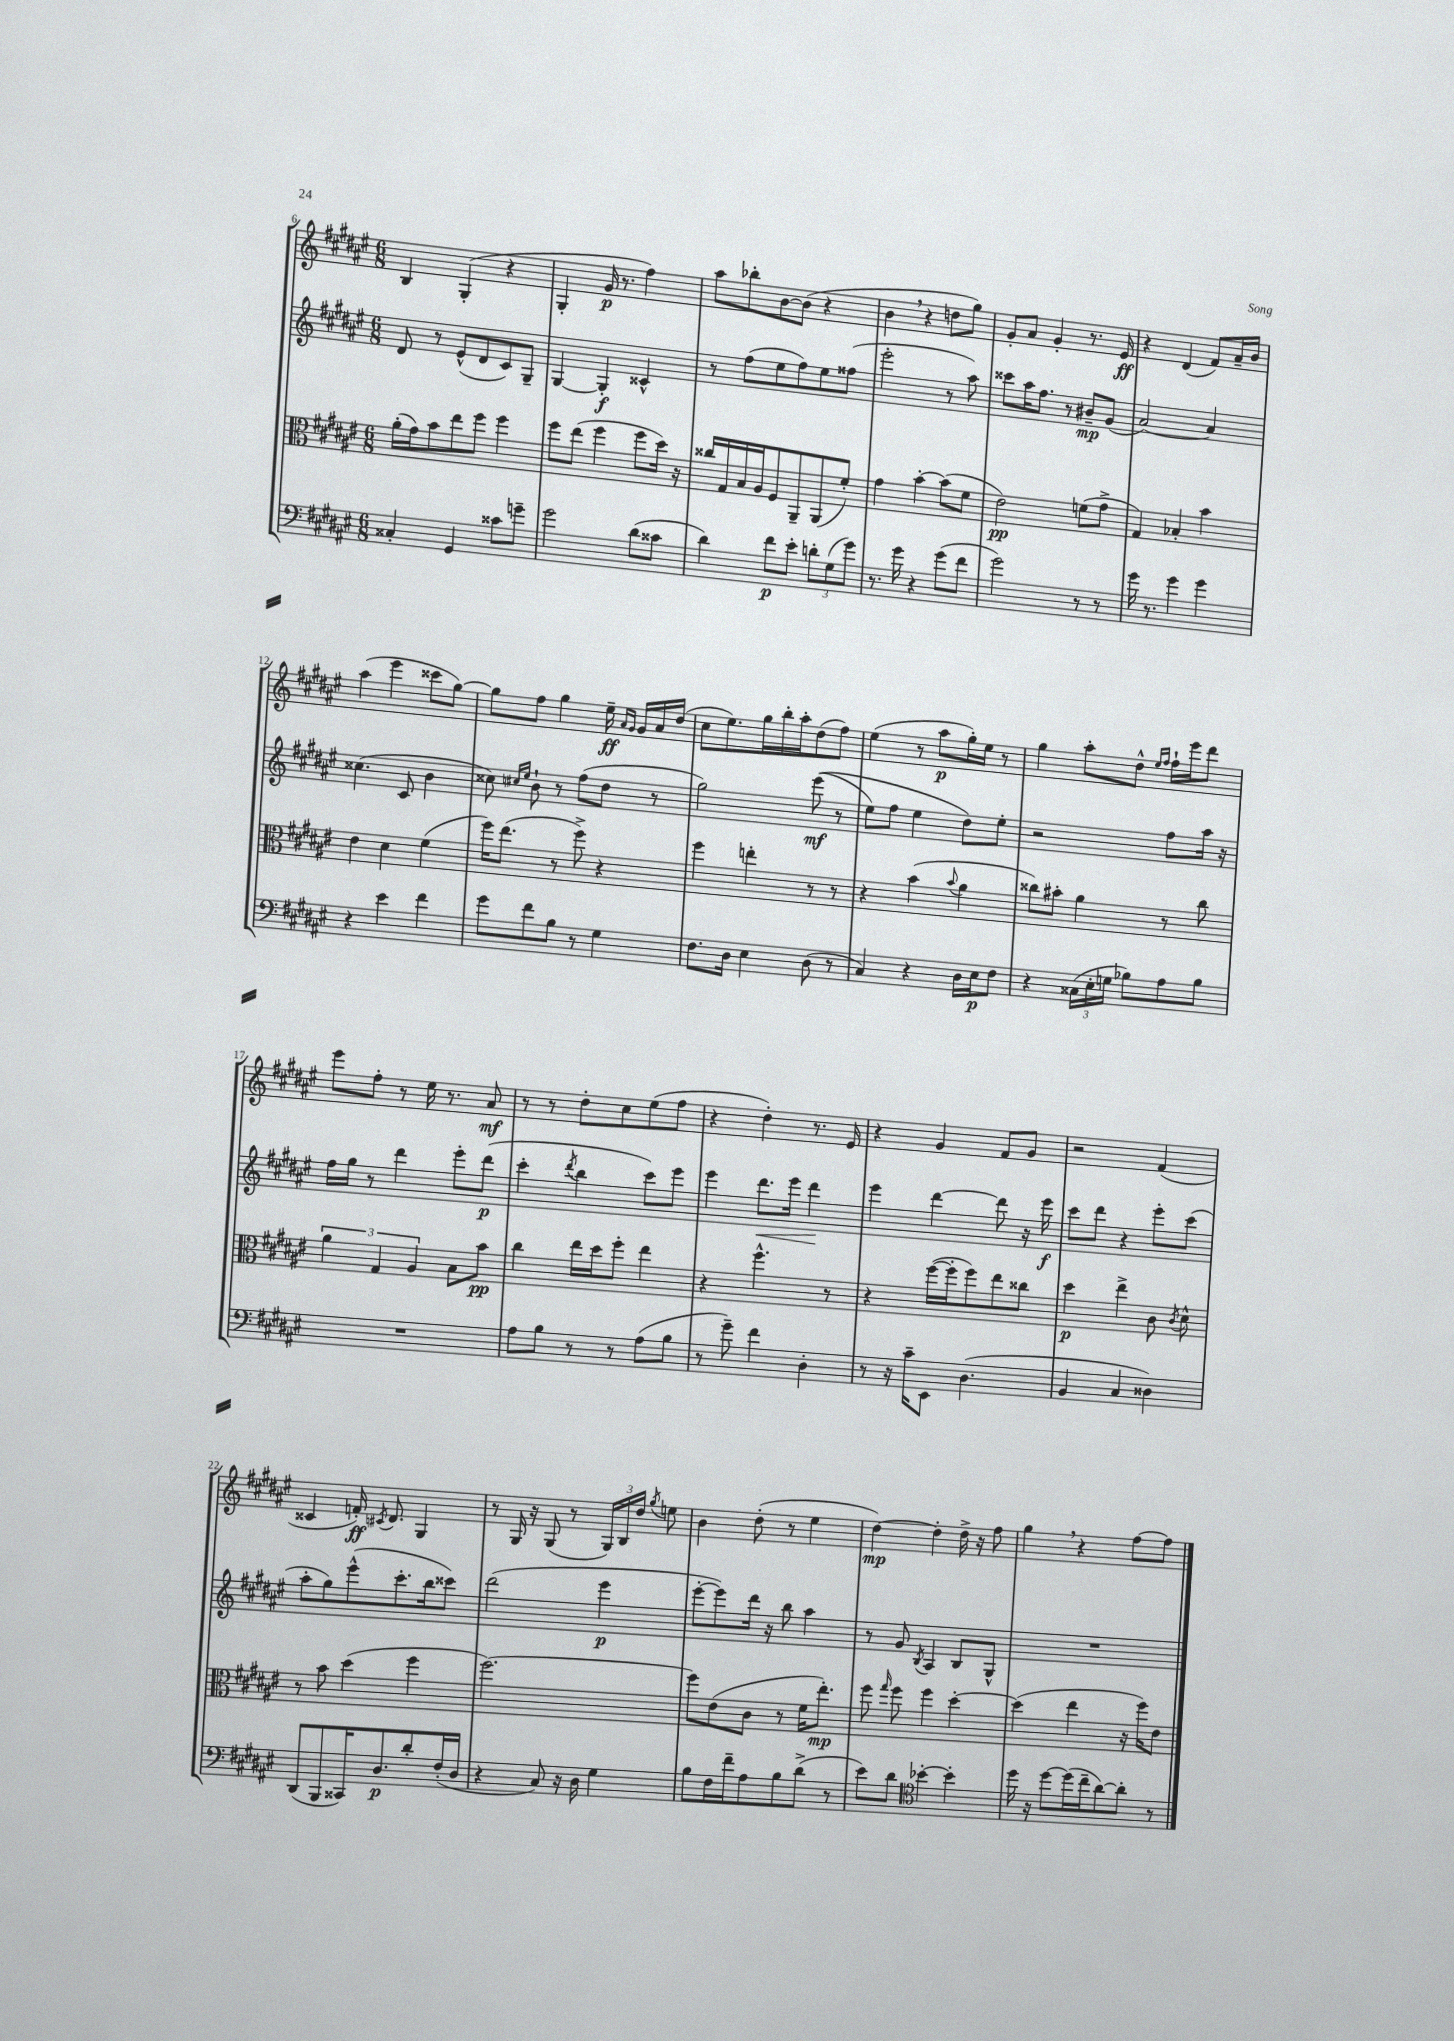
<<
\new StaffGroup <<
\new Staff = "s0" {
    \clef treble \key fis \major \numericTimeSignature \time 6/8
    \autoBeamOff b4 gis4-.( r4 |
    gis4-. gis'16\p r8. fis''4) |
    ais''8[ bes''8-. b'8~ b'8]( r4 |
    b'4 \breathe r4 d''8[ gis''8]) |
    gis'8[-. ais'8] gis'4-. r8. eis'16\ff |
    r4 dis'4( fis'8[) ais'16-- b'16] |
    ais''4( eis'''4 cisis'''8[ gis''8]~) |
    gis''8[ fis''8] gis''4 eis''16--\ff \grace { ais'16[ gis'16] } gis'16[ ais'16 dis''16]( |
    cis''8[ eis''8.) gis''16 b''16-. ais''16-. dis''8( fis''8]) |
    eis''4( r8 ais''8[\p gis''16-.) eis''16] r8 |
    gis''4 ais''8[-. dis''8]-^ \grace { eis''16[ fis''16] } fis''16[-! eis'''16 dis'''8] |
    eis'''8[ fis''8]-. r8 eis''16 r8. ais'8\mf |
    r8 r8 dis''8[-. cis''8 eis''8( fis''8] |
    r4 dis''4-.) r8. eis'16 |
    r4 gis'4 fis'8[ gis'8] |
    r2 fis'4( |
    cisis'4 f'16-.\ff) \acciaccatura { cis'8 } dis'8. gis4 |
    r8 gis16 r16 gis8( r8 \tuplet 3/2 { gis16[) b16 dis''16] } \acciaccatura { gis''8 } e''8 |
    b'4 dis''8-.( r8 eis''4 |
    dis''4~\mp) dis''4-. dis''16-> r16 fis''8 |
    gis''4 \breathe r4 fis''8[~ fis''8] \bar "|." |
}
\new Staff = "s1" {
    \clef treble \key fis \major \numericTimeSignature \time 6/8
    \autoBeamOff dis'8 r8 eis'8[-^( dis'8 cis'8) gis8]-- |
    gis4~ gis4-.\f cisis'4-^ |
    r8 fis''8[( eis''8 fis''8) eis''8 fisis''8]( |
    eis'''2-. r8 ais''8) |
    cisis'''8[ ais''16 fis''8.] r8 bis'8[--\mp gis'8]( |
    ais'2~) ais'4 |
    cisis''4.( cis'8 b'4 |
    cisis''8) \grace { cis''16[ eis''16] } b'8-! r8 fis''8[( dis''8] r8 |
    gis''2) eis'''8\mf(\( r8 |
    eis''8[) fis''8] eis''4 dis''8[\) eis''8]-. |
    r2 fis''8[ ais''16] r16 |
    fis''16[ gis''16] r8 dis'''4 eis'''8[-. dis'''8]\p( |
    cis'''4-. \acciaccatura { dis'''8 } b''4 cis'''8[) eis'''8] |
    eis'''4 dis'''8.[\< eis'''16] dis'''4\! |
    eis'''4 dis'''4~ dis'''8 r16 eis'''16\f |
    cis'''8[ dis'''8] r4 eis'''8[-. cis'''8]( |
    ais''8[-. gis''8) eis'''8-^( cis'''8.-. b''16 cisis'''8]) |
    dis'''2( eis'''4\p |
    eis'''8[~-. eis'''8) dis'''16] r16 b''8 ais''4 |
    r8 gis'8 \acciaccatura { b8 } ais4 b8[ gis8]-^ |
    R2. \bar "|." |
}
\new Staff = "s2" {
    \clef alto \key fis \major \numericTimeSignature \time 6/8
    \autoBeamOff ais'16[-.( gis'16) b'8 eis''8 fis''8] fis''4 |
    fis''8[ eis''8]( fis''4 fis''8[ dis''16]) r16 |
    cisis''16[ gis16 b16 ais16 fis8 ais,8-- ais,8( fis'8]-.) |
    gis'4 b'4~-. b'8[( fis'8] |
    eis'2\pp) f'8[( gis'8]-> |
    gis4) bes4-. b'4 |
    eis'4 dis'4 fis'4( |
    fis''16[) eis''8.]( r8 fis''8->) r4 |
    fis''4 e''4-. r8 r8 |
    r4 b'4( \appoggiatura { b'8 } ais'4 |
    cisis''8[) bis'8]-. ais'4 r8 cisis''8 |
    \tuplet 3/2 { ais'4 gis4 ais4 } b8[ b'8]\pp |
    cis''4 eis''16[ dis''16 fis''8]-. eis''4 |
    r4 fis''4.-^ r8 |
    r4 fis''16[~( fis''16-. fis''8) eis''8 cisis''8] |
    dis''4\p eis''4-> cis'8 \acciaccatura { cis'8 } dis'8-^ |
    r8 b'8 dis''4( fis''4 |
    fis''2.~) |
    fis''8[ eis'8( cis'8] r8 fis'16[ eis''8.]-.\mp) |
    fis''8 \grace { gis''16 } fis''8 fis''4 dis''4~-. |
    dis''4( eis''4 r16 fis''16[) eis'8] \bar "|." |
}
\new Staff = "s3" {
    \clef bass \key fis \major \numericTimeSignature \time 6/8
    \autoBeamOff cisis4-. gis,4 cisis'8[ g'8]-- |
    gis'2 dis'8[( cisis'8] |
    dis'4) fis'8[\p eis'8]-. \tuplet 3/2 { d'8[-. gis8( gis'8]) } |
    r8. gis'16 r4 gis'8[( fis'8] |
    gis'2) r8 r8 |
    gis'16 r8. gis'4 gis'4 |
    r4 eis'4 fis'4 |
    gis'8[ fis'8 b8] r8 gis4 |
    fis8.[ dis16] eis4 dis8( r8 |
    cis4) r4 dis16[ eis16\p fis8] |
    r4 \tuplet 3/2 { cisis16[( eis16-. g16] } bes8[) ais8 bes8] |
    R2. |
    ais8[ b8] r8 r8 ais8[( b8] |
    r8 gis'8--) fis'4 dis4-. |
    r8 r16 cis'16[-- eis,8] dis4.( |
    b,4 cis4 disis4) |
    dis,8[( b,,8 cisis,16) dis8.\p dis'8-. fis16-.( dis16] |
    r4 cis8) r16 dis16 gis4 |
    b8[ fis16 fis'16-- ais8 b8 dis'8]->( r8 |
    eis'8[) dis'8] \clef tenor bes'4~-. bes'4-. |
    dis''16 r16 dis''8[~ dis''16( cis''16-- ais'8~) ais'8]-. r8 \bar "|." |
}
>>
>>
\layout { \context { \Score currentBarNumber = #6 } }
